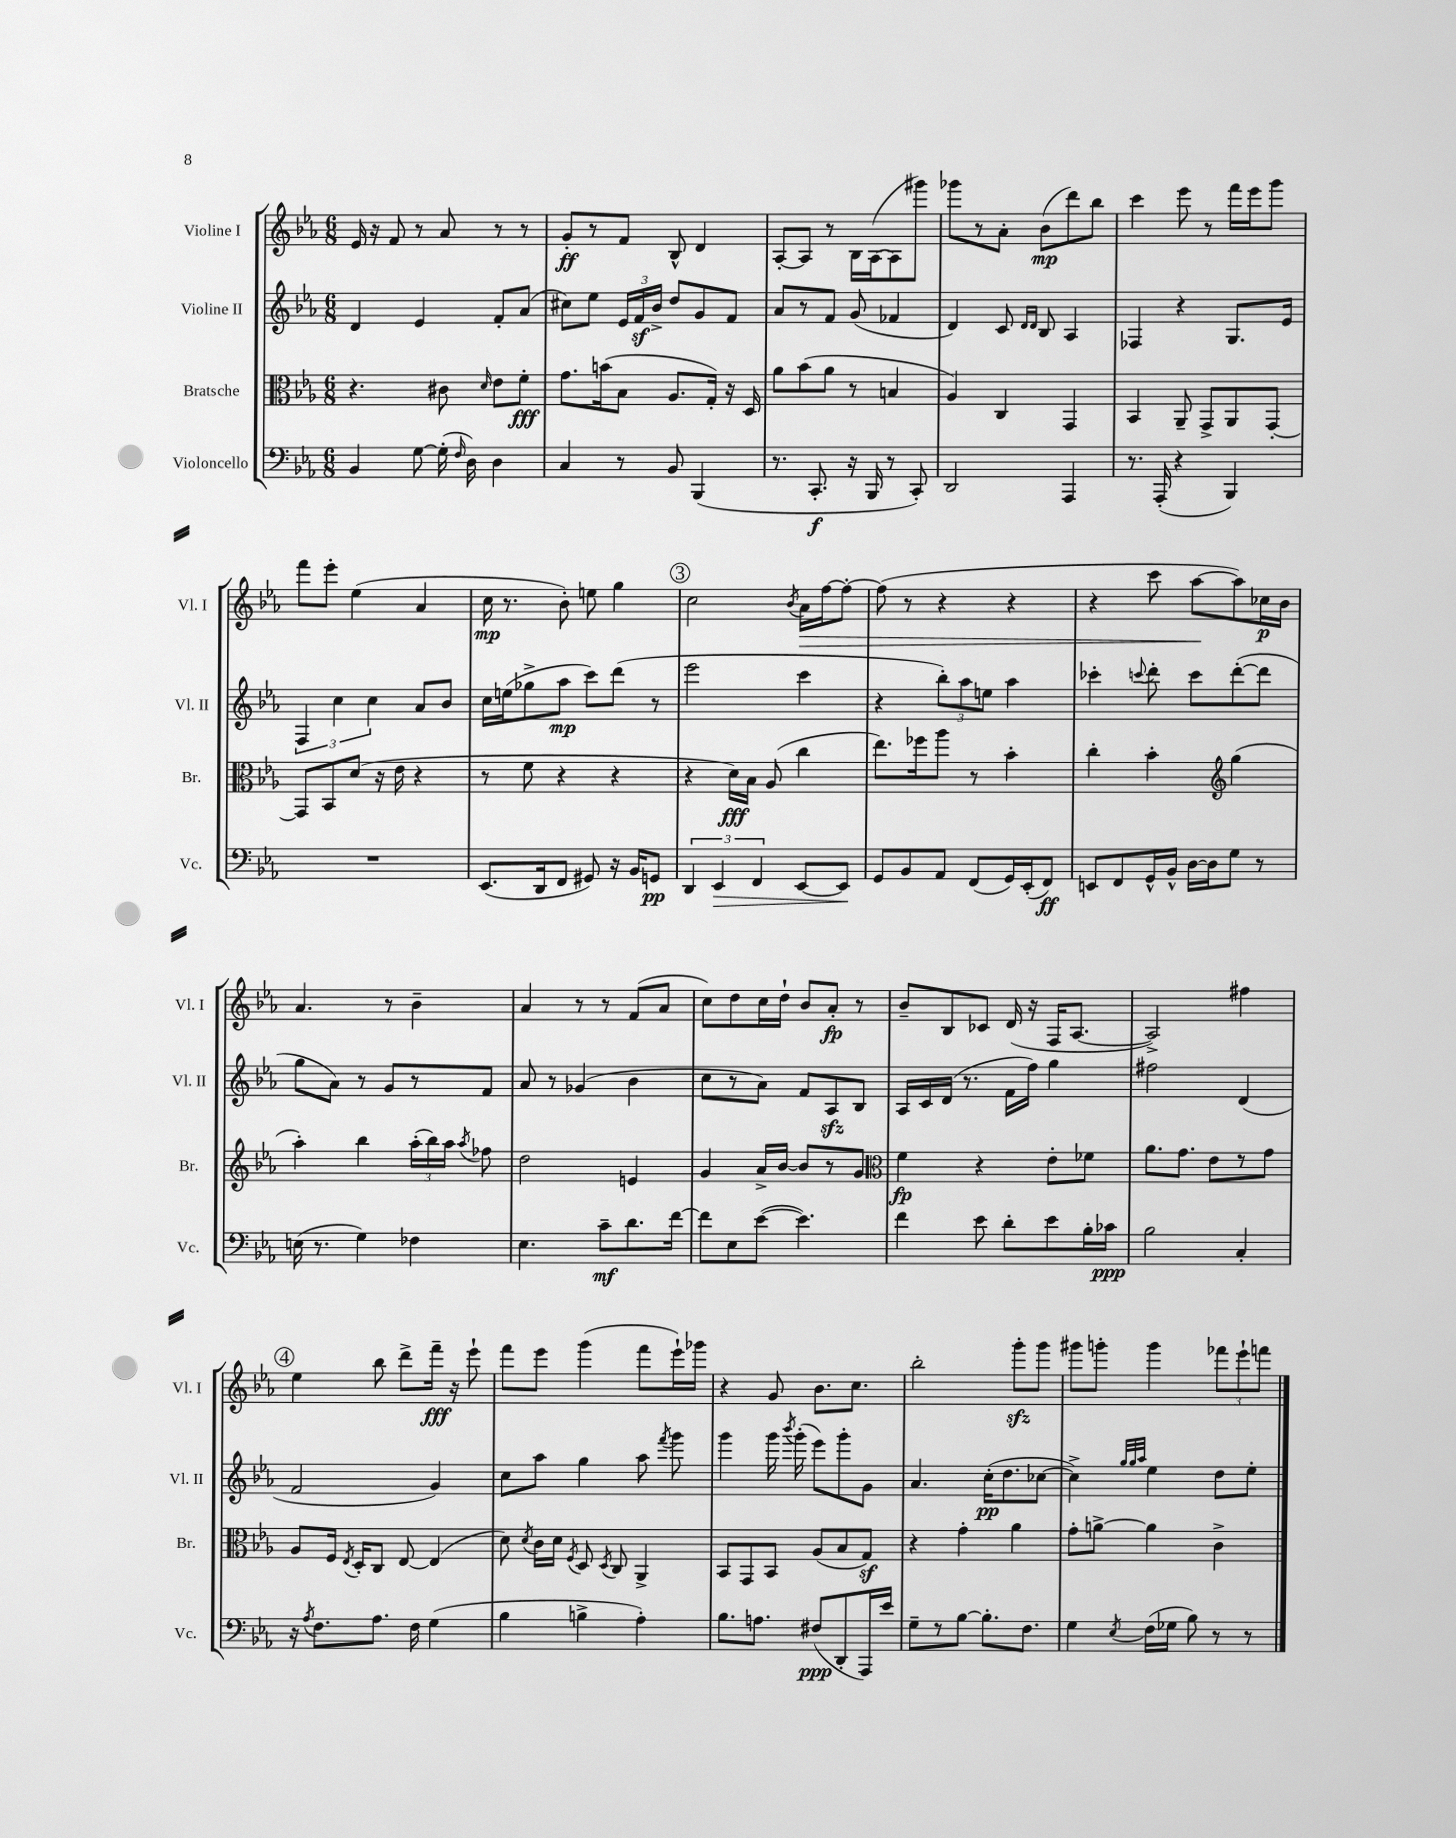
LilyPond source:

<<
\new StaffGroup <<
\new Staff = "s0" \with { instrumentName = "Violine I" shortInstrumentName = "Vl. I" } {
    \clef treble \key ees \major \numericTimeSignature \time 6/8
    \autoBeamOff ees'16 r16 f'8 r8 aes'8 r8 r8 |
    g'8[-.\ff r8 f'8] bes8-^ d'4 |
    aes8[~-. aes8] r8 bes16[ aes16~( aes8 gis'''8]) |
    ges'''8[ r8 aes'8]-. bes'8[\mp( d'''8) bes''8] |
    c'''4 ees'''8 r8 f'''16[ ees'''16 g'''8] |
    f'''8[ ees'''8]-. ees''4( aes'4 |
    c''16\mp r8. bes'8-.) e''8 g''4 |
    \mark \markup { \circle "3" } c''2 \acciaccatura { bes'8 } aes'16[\> f''16~ f''8]~-. |
    f''8( r8 r4 r4 |
    r4 c'''8 aes''8[~\! aes''8) ces''16\p bes'16] |
    aes'4. r8 bes'4-- |
    aes'4 r8 r8 f'8[( aes'8] |
    c''8[) d''8 c''16 d''16]-! bes'8[ aes'8]-.\fp r8 |
    bes'8[-- bes8 ces'8] d'16( r16 f16[ aes8.]~ |
    aes2->) fis''4 |
    \mark \markup { \circle "4" } ees''4 bes''8 d'''8[-> f'''16]--\fff r16 ees'''8-! |
    f'''8[ ees'''8] g'''4( f'''8[ ees'''16-!) ges'''16] |
    r4 g'8 bes'8.[ c''8.] |
    bes''2-. g'''8[-.\sfz g'''8] |
    gis'''8[ g'''8]-. g'''4 \tuplet 3/2 { fes'''8[ ees'''8-! f'''8] } \bar "|." |
}
\new Staff = "s1" \with { instrumentName = "Violine II" shortInstrumentName = "Vl. II" } {
    \clef treble \key ees \major \numericTimeSignature \time 6/8
    \autoBeamOff d'4 ees'4 f'8[-. aes'8]( |
    cis''8[) ees''8] \tuplet 3/2 { ees'16[ f'16\sf bes'16]-> } d''8[ g'8 f'8] |
    aes'8[ r8 f'8] g'8( fes'4 |
    d'4) c'8 \grace { d'16[ d'16] } bes8 aes4 |
    fes4 r4 g8.[ ees'16] |
    \tuplet 3/2 { f4 c''4 c''4 } aes'8[ bes'8] |
    c''16[ e''16( ges''8-> aes''8]\mp c'''8[) d'''8]( r8 |
    \mark \markup { \circle "3" } ees'''2 c'''4 |
    r4 \tuplet 3/2 { bes''8[-.) aes''8 e''8] } aes''4 |
    ces'''4-. \appoggiatura { c'''8 } d'''8-. c'''8[ d'''8~-.( d'''8] |
    g''8[ aes'8]) r8 g'8[ r8 f'8] |
    aes'8 r8 ges'4( bes'4 |
    c''8[ r8 aes'8]) f'8[ aes8\sfz bes8] |
    aes16[ c'16 d'16]( r8. f'16[ f''16]) g''4 |
    fis''2 d'4( |
    \mark \markup { \circle "4" } f'2 g'4) |
    c''8[ aes''8] g''4 aes''8 \acciaccatura { f'''8 } g'''8 |
    g'''4 g'''16 \acciaccatura { bes'''8 } g'''16-.( ees'''8[) g'''8-. g'8] |
    aes'4. c''16[-.\pp( d''8. ces''8]~ |
    ces''4->) \grace { g''32[ g''32 aes''32] } ees''4 d''8[ ees''8]-. \bar "|." |
}
\new Staff = "s2" \with { instrumentName = "Bratsche" shortInstrumentName = "Br." } {
    \clef alto \key ees \major \numericTimeSignature \time 6/8
    \autoBeamOff r4. cis'8 \grace { d'16 } ees'8[ f'8]-.\fff |
    g'8.[ b'16( bes8] aes8.[ g16]-.) r16 d16 |
    aes'8[ bes'8( aes'8] r8 b4 |
    aes4) c4 g,4 |
    bes,4 aes,8-- g,8[-> aes,8 g,8]~-. |
    g,8[ bes,8 d'8]( r16 ees'16 r4 |
    r8 f'8 r4 r4 |
    \mark \markup { \circle "3" } r4 d'16[\fff) bes16] aes8( c''4 |
    ees''8.[) fes''16 aes''8] r8 bes'4-. |
    c''4-. bes'4-. \clef treble g''4( |
    aes''4-.) bes''4 \tuplet 3/2 { aes''16[-.( bes''16) aes''16] } \acciaccatura { aes''8 } fes''8 |
    d''2 e'4 |
    g'4 aes'16[-> bes'16]~ bes'8[ r8 g'8] |
    \clef alto f'4\fp r4 ees'8[-. fes'8] |
    aes'8.[ g'8.] ees'8[ r8 g'8] |
    \mark \markup { \circle "4" } aes8[ f16] \acciaccatura { ees8 } d16[-. c8] ees8~ ees4( |
    d'8) \acciaccatura { d'8 } c'16[ d'16] \acciaccatura { f8 } d8 \acciaccatura { d8 } c8 aes,4-> |
    bes,8[ g,8 bes,8] aes8[( bes8 g8]\sf) |
    r4 g'4-. aes'4 |
    g'8[-. a'8]~-> a'4 c'4-> \bar "|." |
}
\new Staff = "s3" \with { instrumentName = "Violoncello" shortInstrumentName = "Vc." } {
    \clef bass \key ees \major \numericTimeSignature \time 6/8
    \autoBeamOff bes,4 g8~ g16-.( \grace { f16 } d16) d4 |
    c4 r8 bes,8 bes,,4( |
    r8. c,8.-.\f r16 bes,,16 r8 c,8-.) |
    d,2 aes,,4 |
    r8. aes,,16-.( r4 bes,,4) |
    R2. |
    ees,8.[( d,16 f,8] gis,8) r16 bes,16[ g,8]\pp |
    \mark \markup { \circle "3" } \tuplet 3/2 { d,4 ees,4\> f,4 } ees,8[~ ees,8]\! |
    g,8[ bes,8 aes,8] f,8[( g,16) ees,16-.( f,8]\ff) |
    e,8[ f,8 g,16-^ bes,16]-^ d16[~ d16 g8] r8 |
    e16( r8. g4) fes4 |
    ees4. c'8[--\mf d'8. f'16]~ |
    f'8[ ees8 ees'8]~( ees'4.) |
    f'4 ees'8 d'8[-. ees'8 bes16-. ces'16]\ppp |
    bes2 c4-. |
    \mark \markup { \circle "4" } r16 \acciaccatura { aes8 } f8.[ aes8.] f16 g4( |
    bes4 b4-> aes4-.) |
    bes8.[ a8.] fis8[\ppp( d,8-. aes,,16) ees'16] |
    g8[-- r8 bes8]~ bes8.[-. f8.] |
    g4 \acciaccatura { ees8 } f16[( ges16] bes8) r8 r8 \bar "|." |
}
>>
>>
\layout { \context { \Score \remove "Bar_number_engraver" } }
